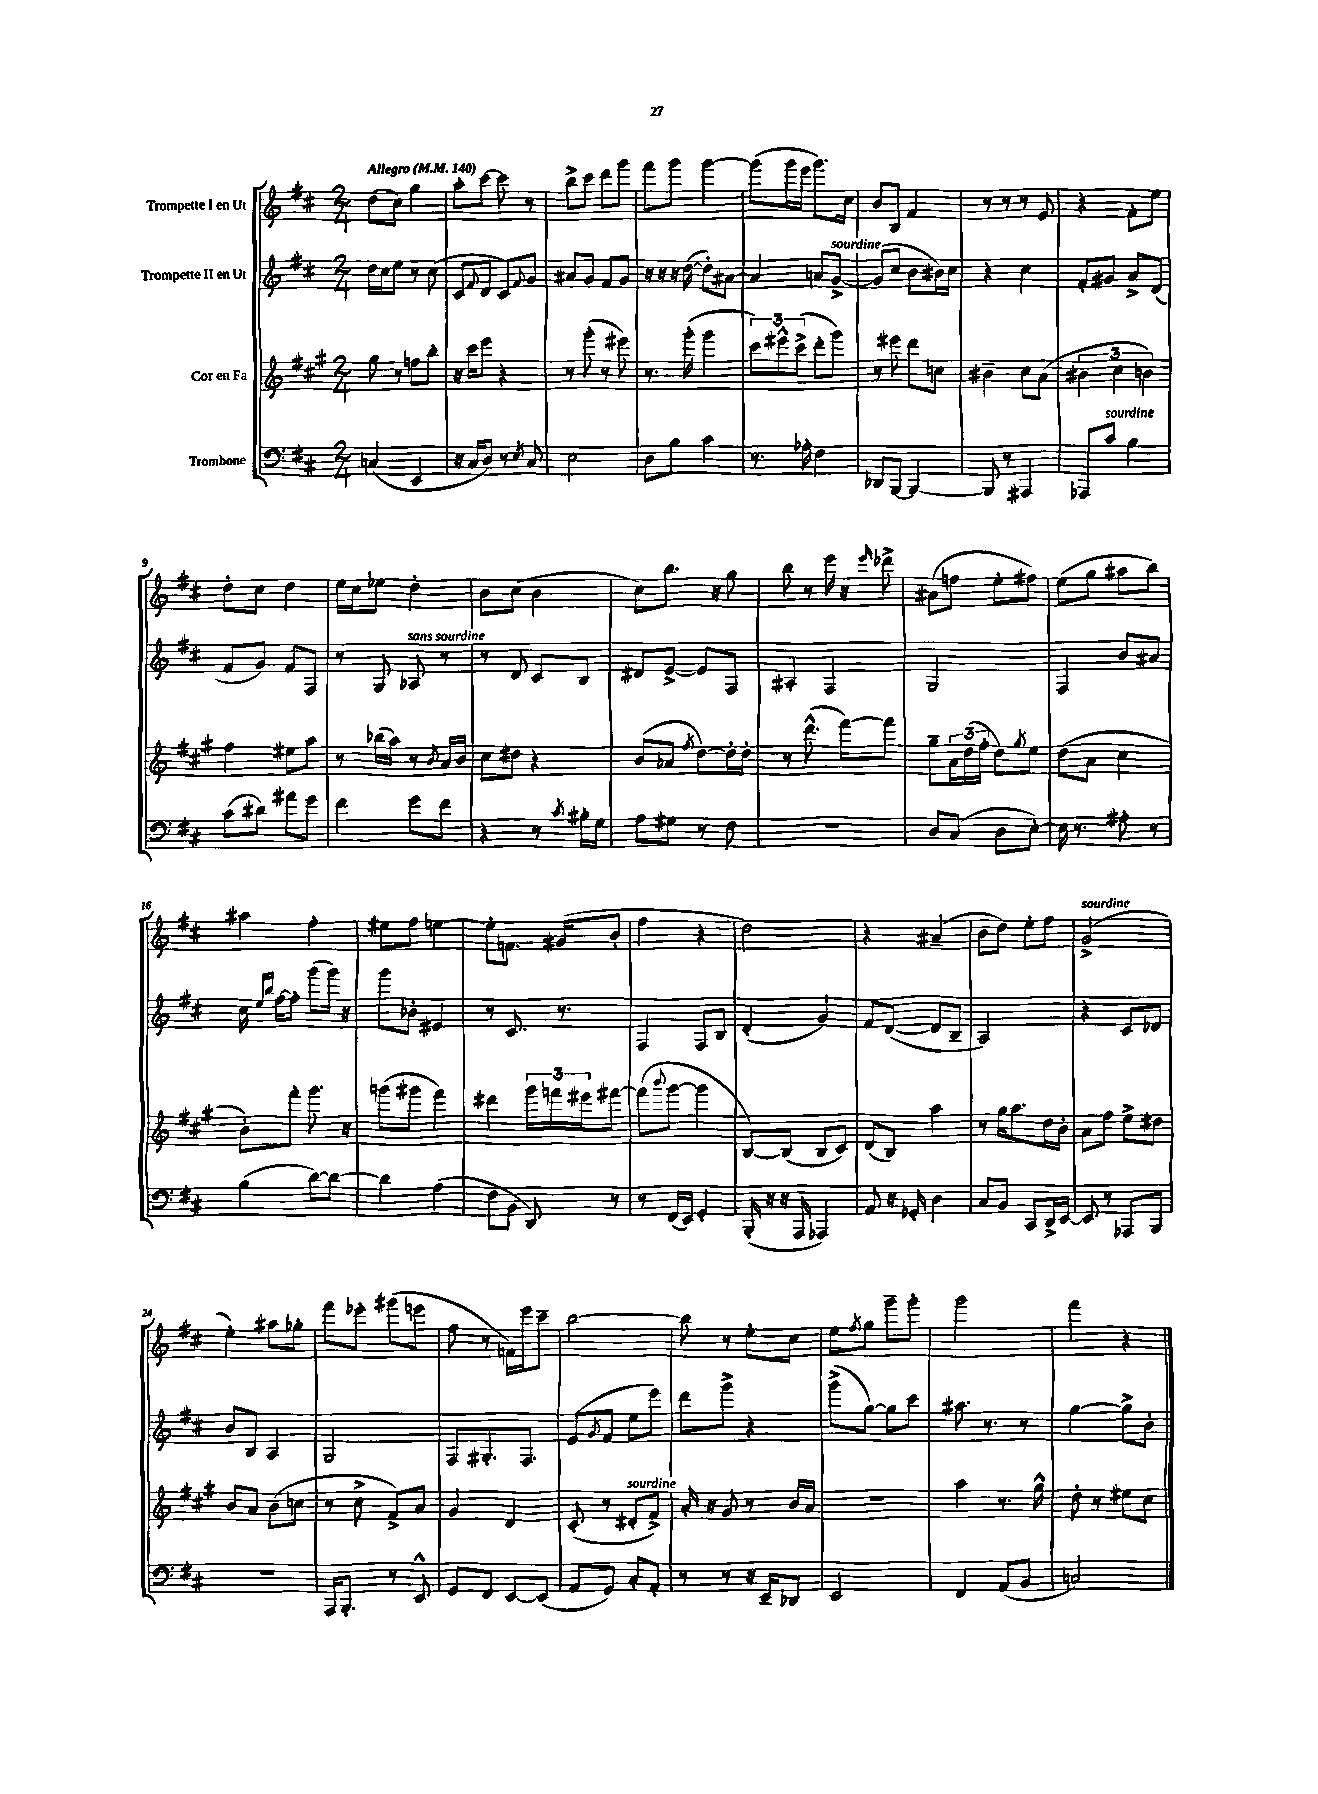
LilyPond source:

<<
\new StaffGroup <<
\new Staff = "s0" \with { instrumentName = "Trompette I en Ut" } {
    \clef treble \key d \major \numericTimeSignature \time 2/4 \tempo "Allegro" 4 = 140
    d''8( cis''8) g''4 |
    a''8-. cis'''8~ cis'''8 r8 |
    b''8-> cis'''8 d'''8 g'''8 |
    fis'''8 g'''8 g'''4~ |
    g'''8( g'''16 e'''16 g'''8.) cis''16 |
    b'8 b8 fis'4 |
    r8 r8 r8 e'8 |
    r4 fis'8-. e''8 |
    d''8-. cis''8 d''4 |
    e''16 cis''16 ees''8 d''4-. |
    b'8 cis''8( b'4 |
    cis''8) b''8. r16 g''8 |
    b''8 r8 e'''16 r16 \grace { e'''16 } des'''8-> |
    ais'8( f''8 e''8-. fis''8) |
    e''8( g''8 ais''8 b''8) |
    ais''4 fis''4-. |
    eis''8 fis''8 e''4~ |
    e''8-. f'8. gis'16( b'8-. |
    fis''4 r4 |
    d''2) |
    r4 ais'4--( |
    b'8 d''8) e''8-. fis''8 |
    g'2->^\markup { \italic "sourdine" }( |
    e''4-.) ais''8 ges''8-. |
    fis'''8 ees'''8-. gis'''8( e'''8 |
    fis''8 r8 f'16) e'''16 cis'''8-- |
    b''2~ |
    b''8 r8 e''8-. cis''8 |
    e''8 \acciaccatura { fis''8 } g''8 g'''8-- g'''8-. |
    g'''2 |
    fis'''4 r4 \bar "|." |
}
\new Staff = "s1" \with { instrumentName = "Trompette II en Ut" } {
    \clef treble \key d \major \numericTimeSignature \time 2/4
    d''16 cis''16 e''8 r8 cis''8( |
    cis'8 \appoggiatura { fis'8 } d'8 cis'8) \appoggiatura { fis'8 } g'8 |
    ais'8 g'8 fis'8 g'8 |
    r16 r16 r16 d''16~( d''8-.) ais'8~ |
    ais'4 a'8 g'8~->^\markup { \italic "sourdine" } |
    g'8( cis''8 b'8 bis'16) cis''16 |
    r4 cis''4 |
    fis'8-. gis'8 a'8-> d'8( |
    fis'8 g'8) fis'8 fis8 |
    r8 g8 aes8^\markup { \italic "sans sourdine" } r8 |
    r8 d'8 cis'8 b8 |
    dis'8 e'8~-> e'8 fis8 |
    ais4-. fis4 |
    g2 |
    fis4 b'8 ais'8 |
    cis''16 \grace { e''16 b''16 } fis''16~ fis''8-. g'''8( g'''16) r16 |
    g'''8 bes'8-. eis'4 |
    r8 cis'8. r8. |
    fis4 fis8 b8 |
    d'4-.( g'4) |
    fis'8 d'8~( d'8 b8-- |
    a2) |
    r4 cis'8 des'8 |
    b'8 b8 a4 |
    g2 |
    fis8 gis8.-. fis8. |
    e'8( \acciaccatura { g'8 } fis'8 e''8 e'''8) |
    d'''8 g'''8-> r4 |
    g'''8->( g''8~) g''8 cis'''8 |
    ais''8. r8. r8 |
    g''4~ g''8-> b'8-. \bar "|." |
}
\new Staff = "s2" \with { instrumentName = "Cor en Fa" } {
    \clef treble \key a \major \numericTimeSignature \time 2/4
    gis''8 r8 f''8 b''8-. |
    r16 cis'''16 e'''8 r4 |
    r8 gis'''8-.( r8 eis'''8) |
    r8. gis'''16-.( gis'''4 |
    \tuplet 3/2 { cis'''8) eis'''8-^ cis'''8->( } d'''8-. gis'''8) |
    r8 eis'''8 d'''8 c''8 |
    bis'4-- cis''8 a'8( |
    \tuplet 3/2 { bis'4 cis''4 b'4) } |
    fis''4 eis''8 a''8 |
    r8 bes''16( a''16) r8 \acciaccatura { b'8 } a'16 b'16 |
    cis''8 dis''8 r4 |
    b'8( aes'8 \acciaccatura { fis''8 } d''8~) d''16-. d''16-. |
    r8 d'''8.-^( fis'''16~) fis'''8 |
    gis''8-- \tuplet 3/2 { a'16 d''16( fis''16-. } d''8) \acciaccatura { gis''8 } e''8 |
    d''8( a'8 cis''4 |
    b'8-.) fis'''8-. gis'''8. r16 |
    g'''8( gis'''8 fis'''4) |
    dis'''4 \tuplet 3/2 { gis'''16 f'''16 eis'''16 } fis'''8~ |
    fis'''8( \appoggiatura { b'''8 } gis'''8~ gis'''4 |
    b8~) b8( b8 cis'8) |
    d'8( b8) a''4 |
    r8 gis''16 a''8. d''16 b'16-. |
    a'8 fis''8 e''8-> dis''8 |
    b'8 a'8 b'8( c''8 |
    r8 cis''8-> fis'8->) a'8 |
    gis'4 d'4 |
    cis'8-.( r8 dis'8-.^\markup { \italic "sourdine" } fis'8->) |
    a'16-. r16 gis'8 r8 b'16 a'16 |
    R2 |
    a''4 r8. gis''16-^ |
    d''8-. r8 eis''8 cis''8 \bar "|." |
}
\new Staff = "s3" \with { instrumentName = "Trombone" } {
    \clef bass \key d \major \numericTimeSignature \time 2/4
    c4( e,4 |
    r16 cis16 d8) r8 \acciaccatura { e8 } cis8 |
    e2 |
    d8 b8 cis'4 |
    r8. aes16-. fis4 |
    des,8 b,,8~ b,,4~ |
    b,,8 r8 ais,,4 |
    aes,,8 cis'8^\markup { \italic "sourdine" } b4 |
    cis'8( dis'8) ais'8 g'8 |
    fis'4 g'8 fis'8 |
    r4 r8 \acciaccatura { cis'8 } bis16-. g16 |
    a8 gis8 r8 fis8 |
    R2 |
    d8 cis8( d8 e8~-.) |
    e16 r8. ais8-. r8 |
    b4( d'8~) d'8~ |
    d'4 a4( |
    fis8 b,8 d,8) r8 |
    r8 fis,16( e,16) g,4-. |
    b,,16-.( r16 r16 a,,16 aes,,4) |
    a,8 r16 ges,16-. d4 |
    cis8 b,8 cis,8 d,16-> e,16~ |
    e,8 r8 aes,,8 b,,8 |
    R2 |
    a,,16 b,,8.-. r8 e,8-^ |
    g,8 fis,8 e,8~ e,8( |
    a,8 g,8) cis8-. a,8-. |
    r8 r8 r16 e,16-- des,8 |
    e,2 |
    fis,4 a,8( b,8 |
    c2) \bar "|." |
}
>>
>>
